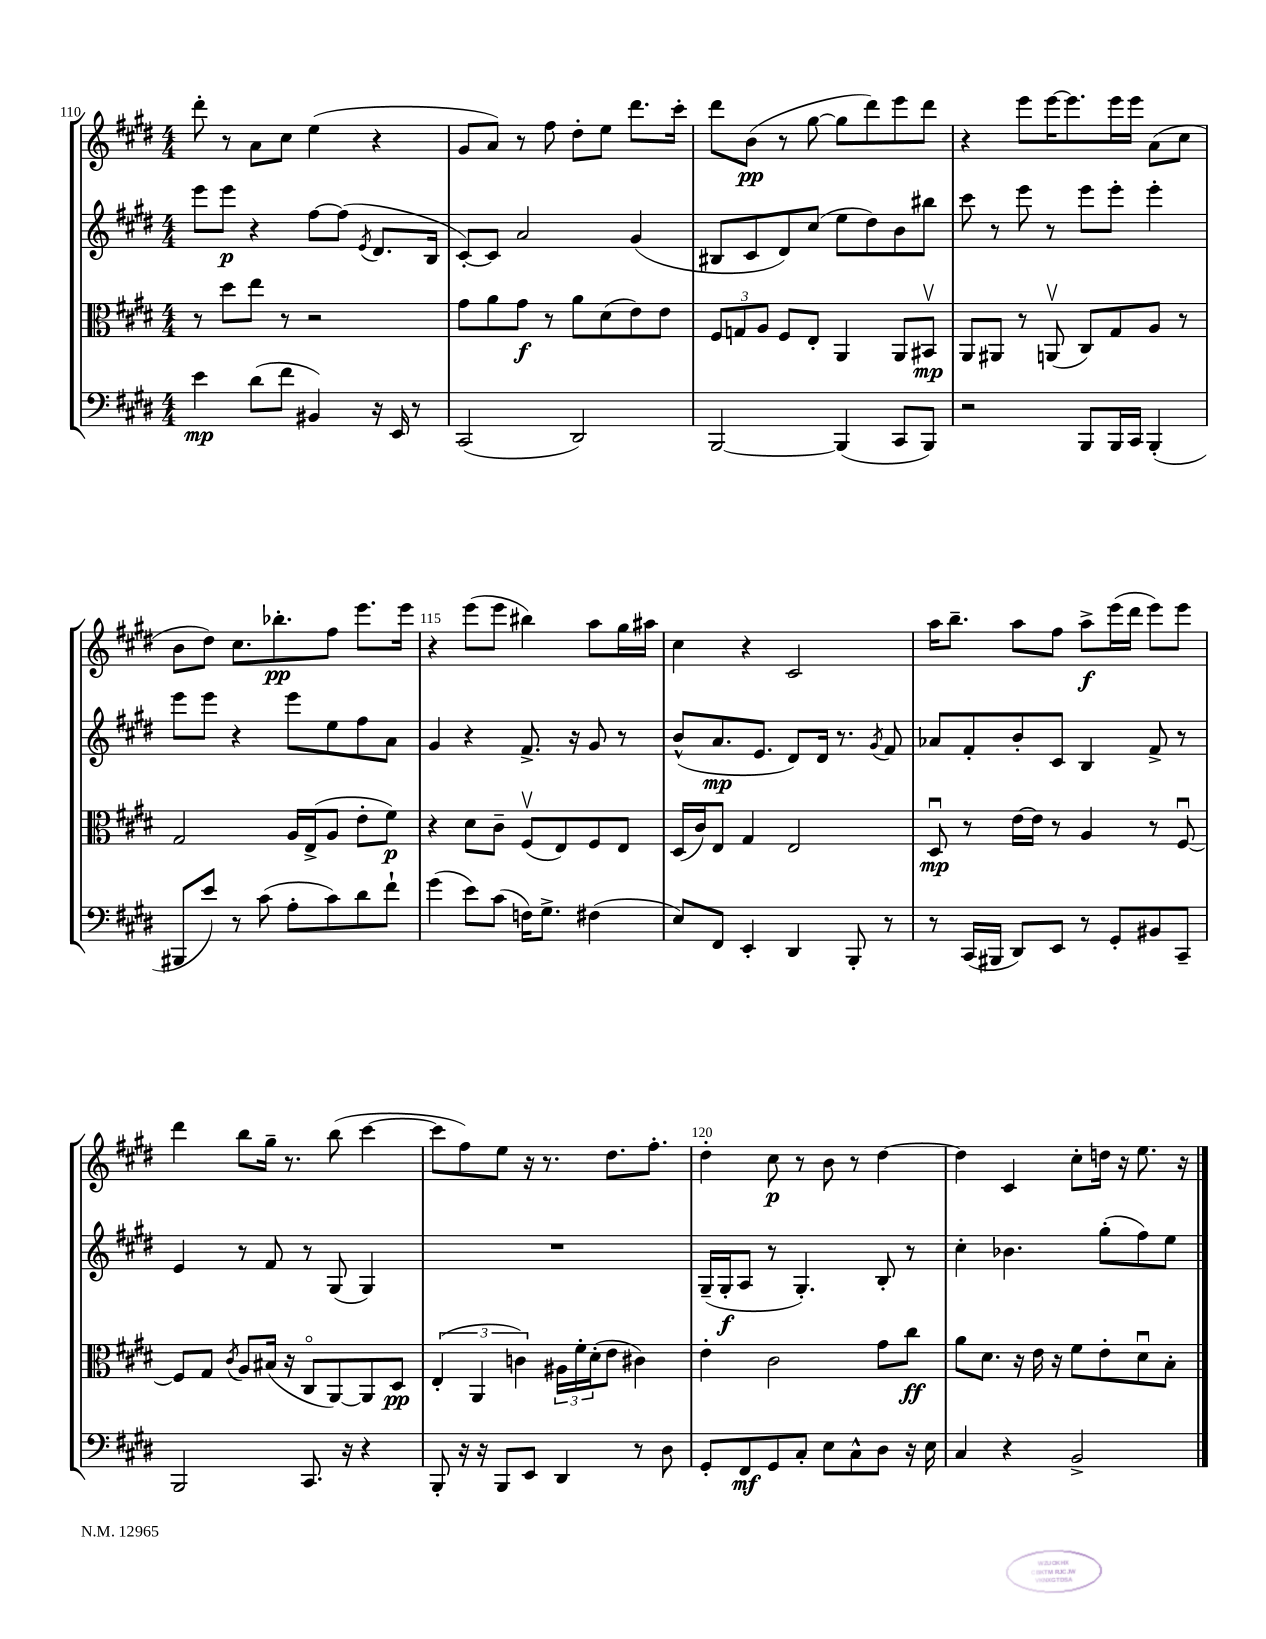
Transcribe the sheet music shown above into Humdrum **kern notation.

**kern	**dynam	**kern	**dynam	**kern	**dynam	**kern	**dynam
*part4	*part4	*part3	*part3	*part2	*part2	*part1	*part1
*staff4	*staff4	*staff3	*staff3	*staff2	*staff2	*staff1	*staff1
*clefF4	*	*clefC3	*	*clefG2	*	*clefG2	*
*k[f#c#g#d#]	*	*k[f#c#g#d#]	*	*k[f#c#g#d#]	*	*k[f#c#g#d#]	*
*M4/4	*	*M4/4	*	*M4/4	*	*M4/4	*
=110	=110	=110	=110	=110	=110	=110	=110
4e\	mp	8r	.	8eee\L	.	8ddd#'\	.
.	.	8dd#\L	.	8eee\J	p	8r	.
(8d#\L	.	8ee\J	.	4r	.	8a\L	.
8f#\J	.	8r	.	.	.	8cc#\J	.
4BB#X/)	.	2r	.	[8ff#\L	.	(4ee\	.
.	.	.	.	(8ff#\J]	.	.	.
.	.	.	.	8qe/	.	.	.
16r	.	.	.	8.d#/L	.	4r	.
16EE/	.	.	.	.	.	.	.
8r	.	.	.	.	.	.	.
.	.	.	.	16B/Jk	.	.	.
=111	=111	=111	=111	=111	=111	=111	=111
(2CC#/	.	8g#\L	.	[8c#'/L)	.	8g#/L	.
.	.	8a\	.	8c#/J]	.	8a/J)	.
.	.	8g#\J	f	2a/	.	8r	.
.	.	8r	.	.	.	8ff#\	.
2DD#/)	.	8a\L	.	.	.	8dd#'\L	.
.	.	(8d#\	.	.	.	8ee\J	.
.	.	8e\)	.	(4g#/	.	8.ddd#\L	.
.	.	8e\J	.	.	.	.	.
.	.	.	.	.	.	16ccc#'\Jk	.
=112	=112	=112	=112	=112	=112	=112	=112
[2BBB/	.	12F#/L	.	8B#X/L	.	8ddd#\L	.
.	.	12Gn/	.	.	.	.	.
.	.	.	.	8c#/	.	(8b\J	pp
.	.	12A/J	.	.	.	.	.
.	.	8F#/L	.	8d#/)	.	8r	.
.	.	8E'/J	.	(8cc#/J	.	[8gg#\	.
(4BBB/]	.	4AA/	.	8ee\L	.	8gg#\L]	.
.	.	.	.	8dd#\)	.	8ddd#\)	.
8CC#/L	.	8AA/L	.	8b\	.	8eee\	.
8BBB/J)	.	8BB#Xv/J	mp	8bb#X\J	.	8ddd#\J	.
=113	=113	=113	=113	=113	=113	=113	=113
2r	.	8AA/L	.	8ccc#\	.	4r	.
.	.	8AA#X/J	.	8r	.	.	.
.	.	8r	.	8eee\	.	8eee\L	.
.	.	(8AAnv/	.	8r	.	[16eee\K	.
.	.	.	.	.	.	8.eee\]	.
8BBB/L	.	8C#/L)	.	8eee\L	.	.	.
16BBB/L	.	8G#/	.	8eee'\J	.	16eee\L	.
16CC#/JJ	.	.	.	.	.	16eee\JJ	.
(4BBB'/	.	8A/J	.	4eee'\	.	(8a\L	.
.	.	8r	.	.	.	8cc#\J	.
!!LO:LB:g=z
=114	=114	=114	=114	=114	=114	=114	=114
8BBB#X/L	.	2G#/	.	8eee\L	.	8b\L	.
8e/J)	.	.	.	8eee\J	.	8dd#\J)	.
8r	.	.	.	4r	.	8.cc#\L	.
(8c#\	.	.	.	.	.	.	.
.	.	.	.	.	.	8.bb-X'\	pp
8A'\L	.	16A/LL	.	8eee\L	.	.	.
.	.	(16E^/J	.	.	.	.	.
8c#\)	.	8A/J	.	8ee\	.	8ff#\J	.
8d#\	.	8e'\L	.	8ff#\	.	8.eee\L	.
8f#`\J	.	8f#\J)	p	8a\J	.	.	.
.	.	.	.	.	.	16eee\Jk	.
=115	=115	=115	=115	=115	=115	=115	=115
(4g#\	.	4r	.	4g#/	.	4r	.
8e\L)	.	8d#\L	.	4r	.	(8eee\L	.
(8c#\J	.	8c#~\J	.	.	.	8eee\J	.
16Fn\KL)	.	(8F#v/L	.	8.f#^/	.	4bb#X\)	.
8.G#^\J	.	.	.	.	.	.	.
.	.	8E/)	.	.	.	.	.
.	.	.	.	16r	.	.	.
(4F#X\	.	8F#/	.	8g#/	.	8aa\L	.
.	.	8E/J	.	8r	.	16gg#\L	.
.	.	.	.	.	.	16aa#X\JJ	.
=116	=116	=116	=116	=116	=116	=116	=116
8E/L)	.	(16D#/LL	.	(8b^^/L	.	4cc#\	.
.	.	16c#/J)	.	.	.	.	.
8FF#/J	.	8E/J	.	8.a/	mp	.	.
4EE'/	.	4G#/	.	.	.	4r	.
.	.	.	.	8.e/J	.	.	.
4DD#/	.	2E/	.	8d#/L)	.	2c#/	.
.	.	.	.	16d#/Jk	.	.	.
.	.	.	.	8.r	.	.	.
8BBB'/	.	.	.	.	.	.	.
.	.	.	.	8qg#/	.	.	.
8r	.	.	.	8f#/	.	.	.
=117	=117	=117	=117	=117	=117	=117	=117
8r	.	8D#u/	mp	8a-X/L	.	16aa\KL	.
.	.	.	.	.	.	8.bb~\J	.
(16CC#/LL	.	8r	.	8f#'/	.	.	.
16BBB#X/JJ	.	.	.	.	.	.	.
8DD#/L)	.	[16e\LL	.	8b'/	.	8aa\L	.
.	.	16e\JJ]	.	.	.	.	.
8EE/J	.	8r	.	8c#/J	.	8ff#\J	.
8r	.	4A/	.	4B/	.	8aa^\L	f
8GG#'/L	.	.	.	.	.	(16eee\L	.
.	.	.	.	.	.	16ddd#\JJ	.
8BB#X/	.	8r	.	8f#^/	.	8eee\L)	.
8CC#~/J	.	[8F#u/	.	8r	.	8eee\J	.
!!LO:LB:g=z
=118	=118	=118	=118	=118	=118	=118	=118
2BBB/	.	8F#/L]	.	4e/	.	4ddd#\	.
.	.	8G#/J	.	.	.	.	.
.	.	8qc#/	.	.	.	.	.
.	.	8A/L	.	8r	.	8bb\L	.
.	.	(16B#X/Jk	.	8f#/	.	16gg#~\Jk	.
.	.	16r	.	.	.	8.r	.
8.CC#/	.	8C#/L	.	8r	.	.	.
.	.	[8AA/)	.	(8G#/	.	(8bb\	.
16r	.	.	.	.	.	.	.
4r	.	8AA/]	.	4G#/)	.	[4ccc#\	.
.	.	8D#/J	pp	.	.	.	.
=119	=119	=119	=119	=119	=119	=119	=119
8BBB'/	.	(6E'/	.	1r	.	8ccc#\L]	.
16r	.	.	.	.	.	8ff#\)	.
.	.	6AA/	.	.	.	.	.
16r	.	.	.	.	.	.	.
8BBB/L	.	.	.	.	.	8ee\J	.
.	.	6cn\)	.	.	.	.	.
8EE/J	.	.	.	.	.	16r	.
.	.	.	.	.	.	8.r	.
4DD#/	.	24A#X\LL	.	.	.	.	.
.	.	24f#'\	.	.	.	.	.
.	.	(24d#'\J	.	.	.	.	.
.	.	8e\J	.	.	.	8.dd#\L	.
8r	.	4c#X\)	.	.	.	.	.
.	.	.	.	.	.	8.ff#'\J	.
8D#\	.	.	.	.	.	.	.
=120	=120	=120	=120	=120	=120	=120	=120
8GG#'/L	.	4e'\	.	(16G#~/LL	.	4dd#'\	.
.	.	.	.	16G#'/J	f	.	.
8FF#/	mf	.	.	8A/J	.	.	.
8GG#/	.	2c#\	.	8r	.	8cc#\	p
8C#'/J	.	.	.	4.G#'/)	.	8r	.
8E\L	.	.	.	.	.	8b\	.
8C#^^\	.	.	.	.	.	8r	.
8D#\J	.	8g#\L	.	8B'/	.	[4dd#\	.
16r	.	8cc#\J	ff	8r	.	.	.
16E\	.	.	.	.	.	.	.
=121	=121	=121	=121	=121	=121	=121	=121
4C#/	.	8a\L	.	4cc#'\	.	4dd#\]	.
.	.	8.d#\J	.	.	.	.	.
4r	.	.	.	4.b-X\	.	4c#/	.
.	.	16r	.	.	.	.	.
.	.	16e\	.	.	.	.	.
.	.	16r	.	.	.	.	.
2BB^/	.	8f#\L	.	.	.	8cc#'\L	.
.	.	8e'\	.	(8gg#'\L	.	16ddn\Jk	.
.	.	.	.	.	.	16r	.
.	.	8d#u\	.	8ff#\)	.	8.ee\	.
.	.	8B'\J	.	8ee\J	.	.	.
.	.	.	.	.	.	16r	.
==	==	==	==	==	==	==	==
*-	*-	*-	*-	*-	*-	*-	*-
